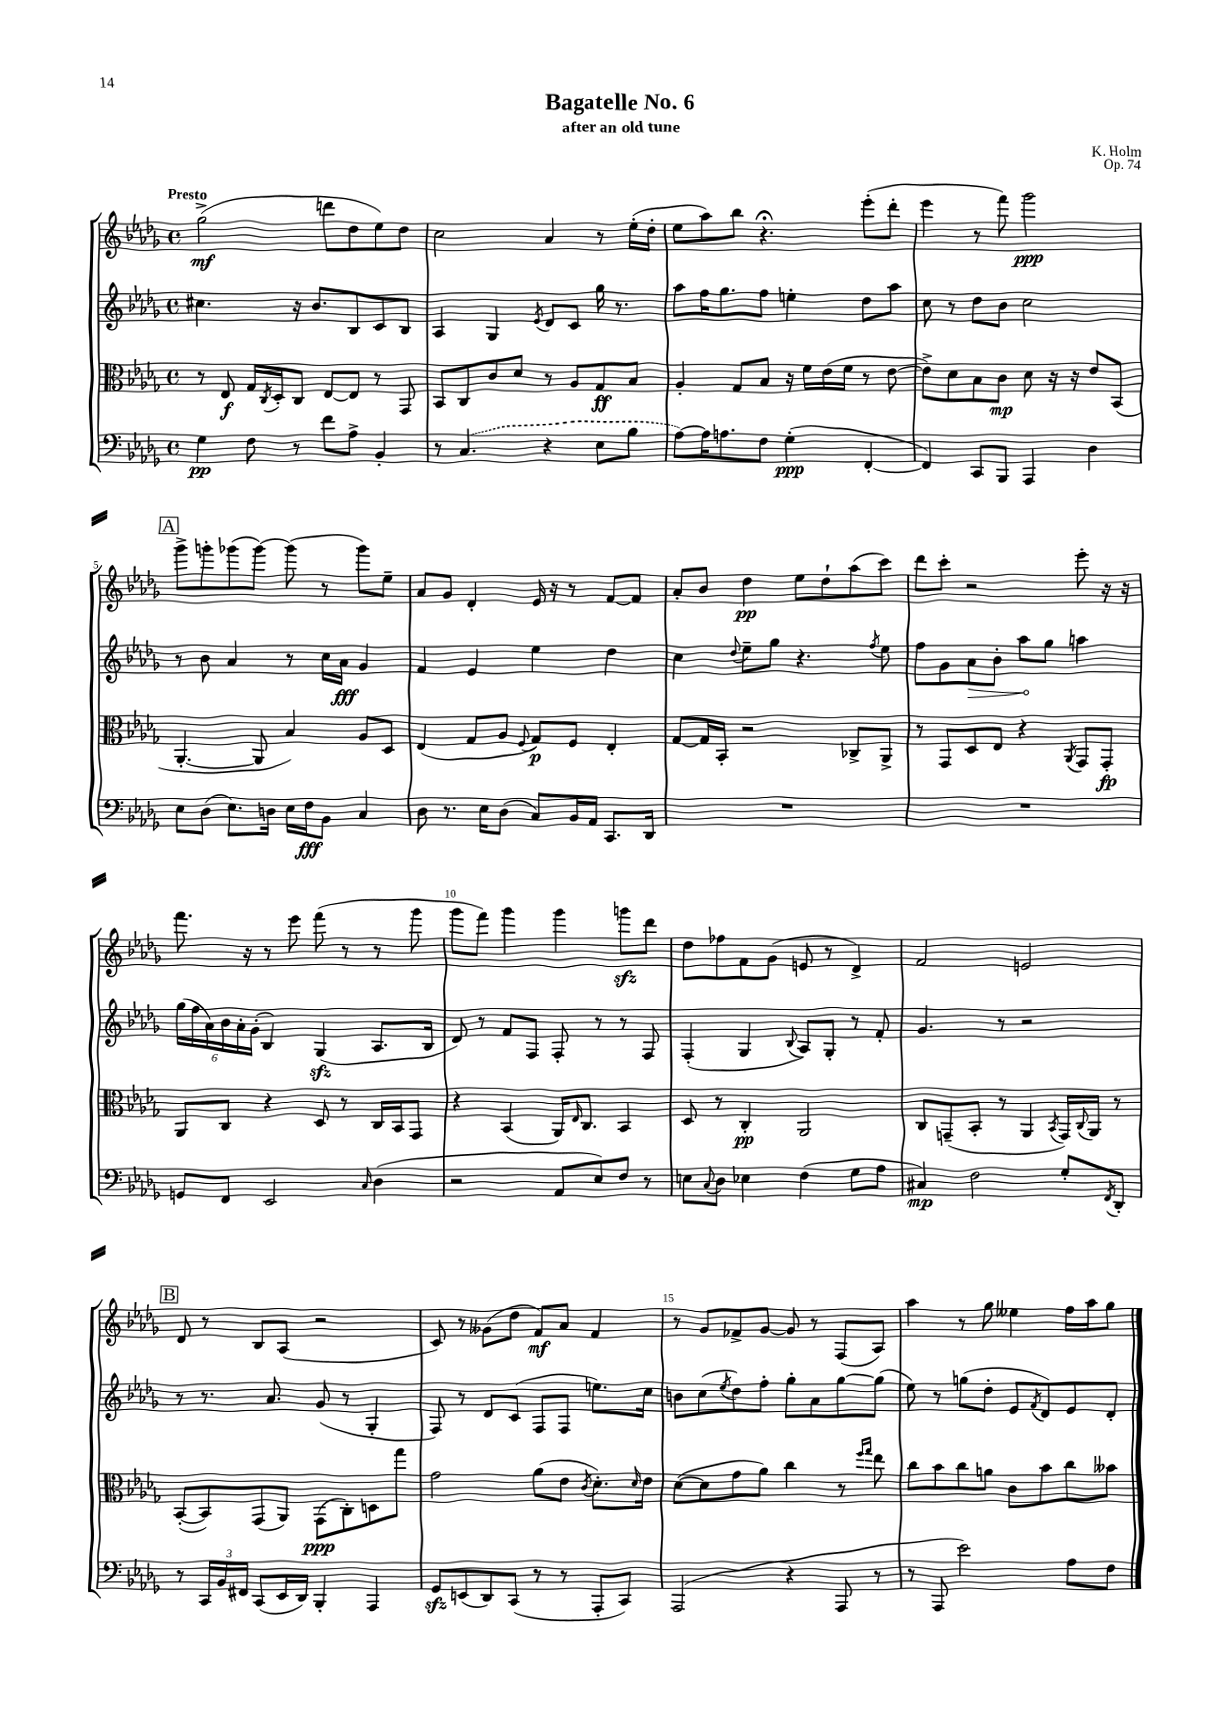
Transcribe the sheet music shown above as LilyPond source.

\header { title = "Bagatelle No. 6" composer = "K. Holm" subtitle = "after an old tune" opus = "Op. 74" }
<<
\new StaffGroup <<
\new Staff = "s0" {
    \clef treble \key des \major \defaultTimeSignature \time 4/4 \tempo "Presto"
    ges''2->\mf( d'''8 des''8 ees''8) des''8 |
    c''2 aes'4 r8 ees''16-.( des''16-. |
    ees''8 aes''8) bes''8 r4.\fermata ees'''8-.( des'''8-. |
    ees'''4 r8 f'''8) ges'''2\ppp |
    \mark \markup { \box "A" } ges'''8-> g'''8-. ges'''8( ges'''8~) ges'''8( r8 ges'''8) ees''8-- |
    aes'8 ges'8 des'4-. ees'16 r16 r8 f'8~ f'8 |
    aes'8-. bes'8 des''4\pp ees''8 des''8-! aes''8( c'''8) |
    des'''8 c'''8-. r2 ees'''8-. r16 r16 |
    f'''8. r16 r8 ees'''8 f'''8( r8 r8 ges'''8 |
    ges'''8 f'''8) ges'''4 ges'''4 g'''8\sfz des'''8 |
    des''8 fes''8 f'8 ges'8( e'8 r8 des'4->) |
    f'2 e'2 |
    \mark \markup { \box "B" } des'8 r8 bes8 aes8( r2 |
    c'8) r8 geses'8( des''8 f'8\mf) aes'8 f'4 |
    r8 ges'8 fes'8-> ges'8~ ges'8 r8 f8( aes8) |
    aes''4 r8 ges''8 eeses''4 f''16 aes''16 ges''8 \bar "|." |
}
\new Staff = "s1" {
    \clef treble \key des \major \defaultTimeSignature \time 4/4
    cis''4. r16 bes'8. bes8 c'8 bes8 |
    aes4 ges4 \acciaccatura { ees'8 } des'8 c'8 ges''16 r8. |
    aes''8 f''16 ges''8. f''8 e''4-. des''8 aes''8 |
    c''8 r8 des''8 bes'8 c''2 |
    \mark \markup { \box "A" } r8 bes'8 aes'4 r8 c''16 aes'16\fff ges'4 |
    f'4 ees'4 ees''4 des''4 |
    c''4 \appoggiatura { des''8 } ees''8-- ges''8 r4. \acciaccatura { f''8 } ees''8 |
    f''8 ges'8 \once \override Hairpin.circled-tip = ##t aes'8\> bes'8-. aes''8\! ges''8 a''4 |
    \tuplet 6/4 { ges''16( f''16 aes'16) bes'16 aes'16-. ges'16-.( } bes4) ges4\sfz( aes8. bes16 |
    des'8) r8 f'8 f8 f8-. r8 r8 f8 |
    f4-.( ges4 \appoggiatura { bes8 } aes8) ges8-. r8 f'8-. |
    ges'4. r8 r2 |
    \mark \markup { \box "B" } r8 r8. aes'8. ges'8( r8 ges4-. |
    f8) r8 des'8 c'8( f8 f8 e''8.) c''16 |
    b'8 c''8( \acciaccatura { ees''8 } des''8) f''8-. ges''8-. aes'8 ges''8~ ges''8( |
    ees''8) r8 g''8( des''8-. ees'8 \acciaccatura { f'8 } des'8) ees'8 des'8-. \bar "|." |
}
\new Staff = "s2" {
    \clef alto \key des \major \defaultTimeSignature \time 4/4
    r8 ees8\f ges16 \acciaccatura { c8 } des16-. c8 ees8~ ees8 r8 ges,8 |
    bes,8 c8 c'8 des'8 r8 aes8 ges8\ff bes8 |
    aes4-. ges8 bes8 r16 f'16 ees'16( f'16 r8 ees'8~ |
    ees'8->) des'8 bes8 c'8\mp des'8 r16 r16 ees'8 bes,8( |
    \mark \markup { \box "A" } aes,4.~-. aes,8 bes4) aes8 des8 |
    ees4( ges8 aes8 \appoggiatura { f8 } ges8\p) f8 ees4-. |
    ges8~ ges16 bes,16-. r2 ces8-> aes,8-> |
    r8 ges,8 des8 ees8 r4 \acciaccatura { aes,8 } ges,8 ges,8-.\fp |
    aes,8 c8 r4 des8 r8 c16 bes,16 ges,8 |
    r4 bes,4( aes,16) \grace { ees16 } c8. bes,4 |
    des8 r8 c4-.\pp aes,2 |
    c8 g,8--( bes,8-. r8 aes,4 \acciaccatura { bes,8 } g,16) \appoggiatura { c8 } aes,16 r8 |
    \mark \markup { \box "B" } bes,8~-.( bes,8) ges,8( aes,8) ges,8\ppp( c8-.) d8 ges''8 |
    ges'2 aes'8( ees'8 \acciaccatura { c'8 } des'8.-.) \grace { des'16 } ees'16 |
    des'8~( des'8 ges'8 aes'8) c''4 r8 \grace { f''16 ges''16 } ees''8 |
    c''8 bes'8 c''8 a'8 c'8 bes'8 c''8 beses'8 \bar "|." |
}
\new Staff = "s3" {
    \clef bass \key des \major \defaultTimeSignature \time 4/4
    ges4\pp f8 r8 f'8 aes8-> bes,4-. |
    r8 \once \slurDashed c4.( r4 ees8 bes8 |
    aes8~) aes16 a8. f8 ges4-.\ppp( f,4~-. |
    f,4) c,8 bes,,8 aes,,4 des4 |
    \mark \markup { \box "A" } ees8 des8( ees8.) d16 ees16 f16\fff bes,8 c4 |
    des8 r8. ees16 des8( c8) bes,16 aes,16 c,8. des,16 |
    R1 |
    R1 |
    g,8 f,8 ees,2 \grace { c16 } des4( |
    r2 aes,8 ees8) f8 r8 |
    e8 \appoggiatura { c8 } des8 ees4 f4( ges8 aes8 |
    cis4\mp) f2 ges8-. \acciaccatura { f,8 } des,8-. |
    \mark \markup { \box "B" } r8 \tuplet 3/2 { c,16 bes,16 fis,16 } c,8( ees,16 des,16) bes,,4-. aes,,4 |
    ges,8\sfz e,8( des,8) c,8( r8 r8 aes,,8-. c,8) |
    aes,,2( r4 aes,,8 r8 |
    r8 aes,,8 ees'2) aes8 f8 \bar "|." |
}
>>
>>
\layout { \context { \Score \override BarNumber.break-visibility = ##(#f #t #t) barNumberVisibility = #(every-nth-bar-number-visible 5) } }
